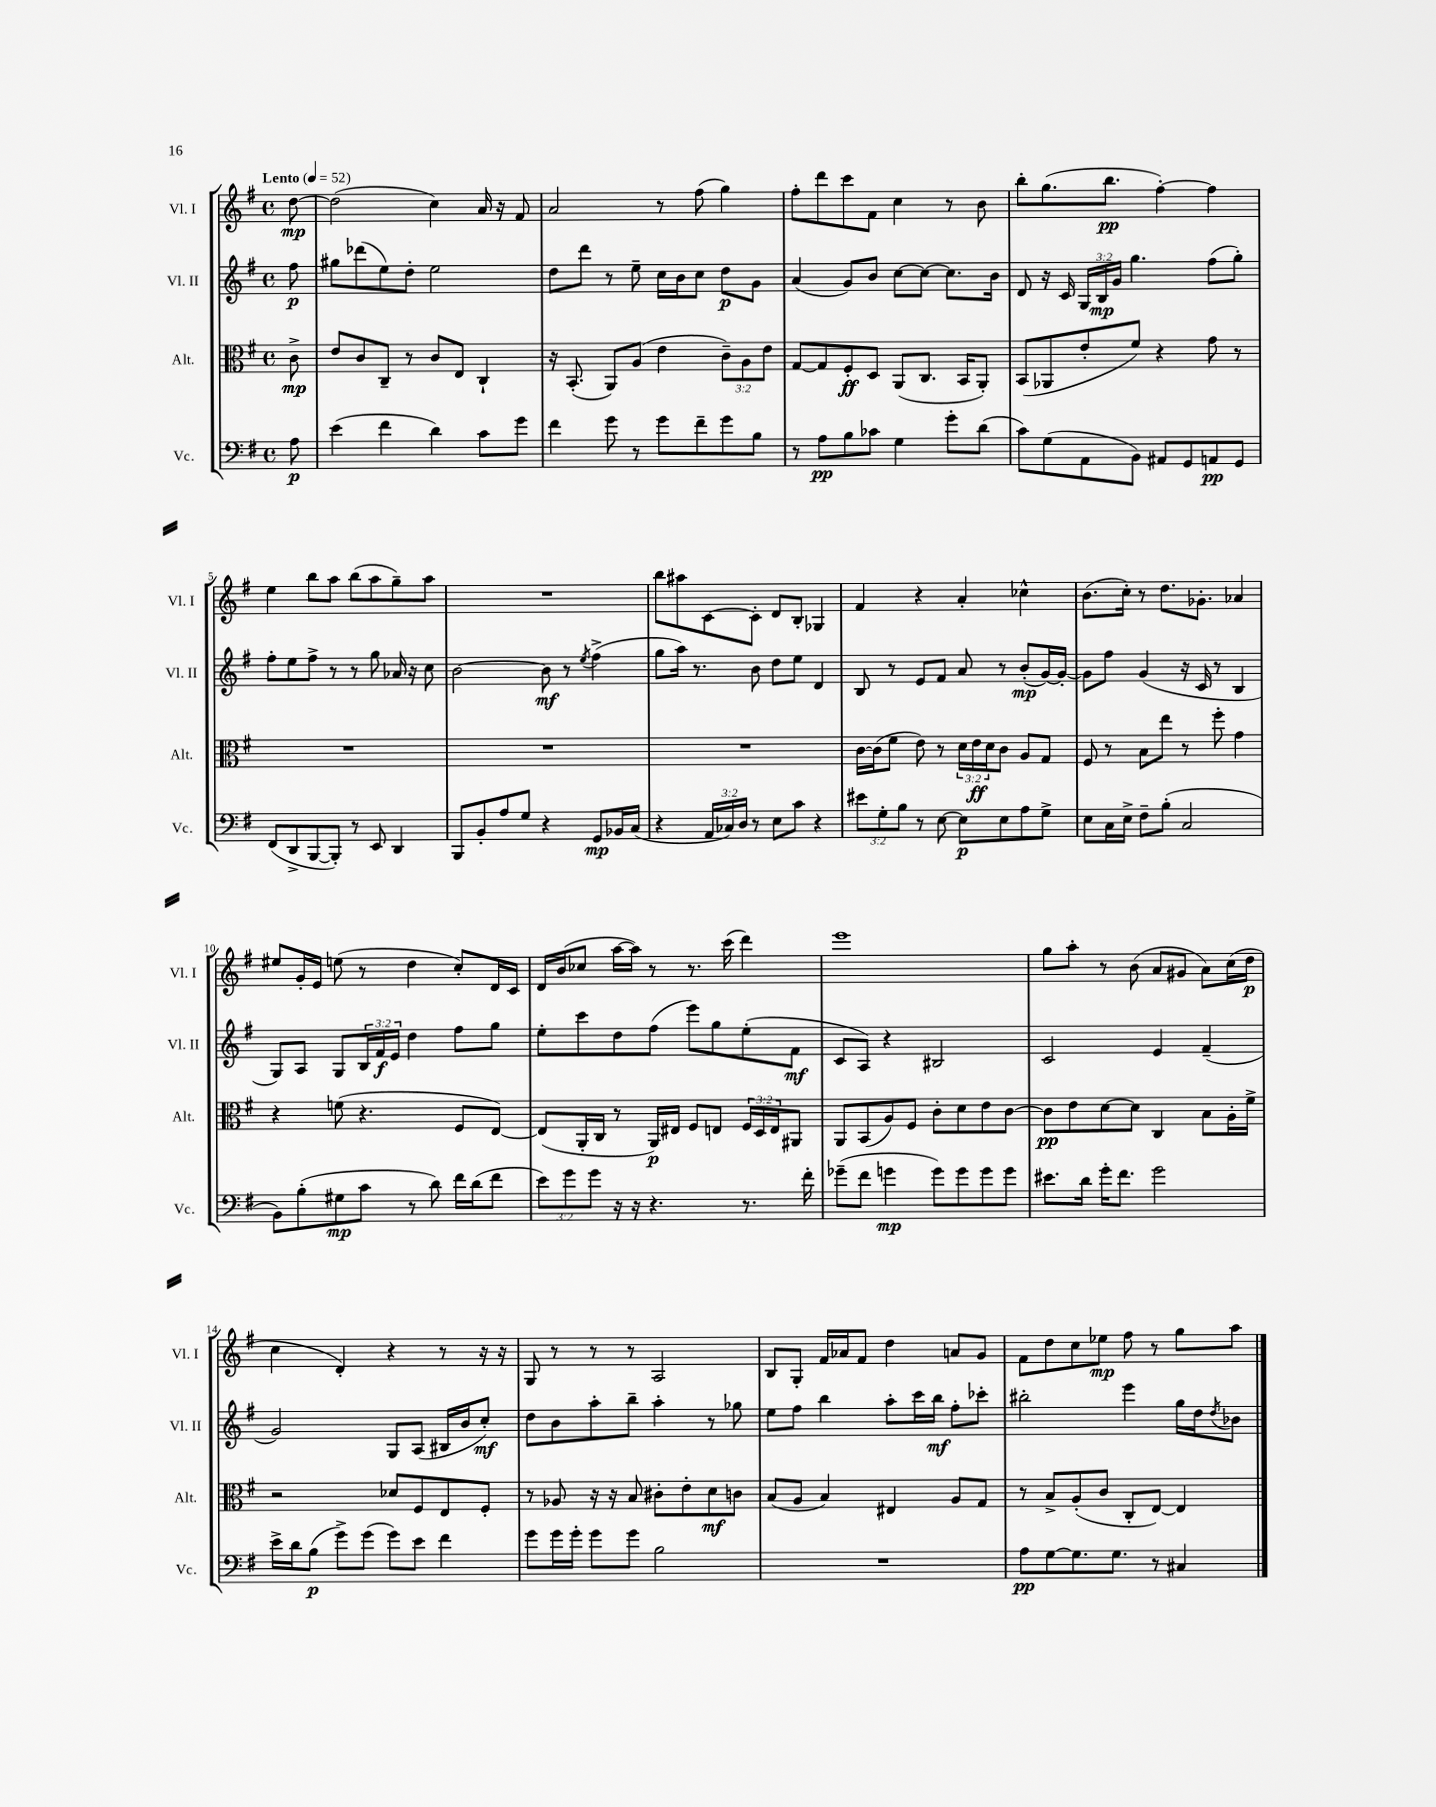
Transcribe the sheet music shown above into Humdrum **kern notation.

**kern	**dynam	**kern	**dynam	**kern	**dynam	**kern	**dynam
*part4	*part4	*part3	*part3	*part2	*part2	*part1	*part1
*staff4	*staff4	*staff3	*staff3	*staff2	*staff2	*staff1	*staff1
*I"Vc.	*	*I"Alt.	*	*I"Vl. II	*	*I"Vl. I	*
*I'Vc.	*	*I'Alt.	*	*I'Vl. II	*	*I'Vl. I	*
*clefF4	*	*clefC3	*	*clefG2	*	*clefG2	*
*k[f#]	*	*k[f#]	*	*k[f#]	*	*k[f#]	*
*M4/4	*	*M4/4	*	*M4/4	*	*M4/4	*
*met(c)	*	*met(c)	*	*met(c)	*	*met(c)	*
*MM52	*	*MM52	*	*MM52	*	*MM52	*
=	=	=	=	=	=	=	=
!	!	!	!	!	!	!LO:TX:a:B:t=Lento	!
8A\	p	8c^\	mp	8ff#\	p	[8dd\	mp
=1	=1	=1	=1	=1	=1	=1	=1
(4e\	.	8e/L	.	8gg#X\L	.	(2dd\]	.
.	.	8c/	.	(8ddd-X\	.	.	.
4f#\	.	8C~/J	.	8ee\)	.	.	.
.	.	8r	.	8dd'\J	.	.	.
4d\)	.	8c/L	.	2ee\	.	4cc\)	.
.	.	8E/J	.	.	.	.	.
8c\L	.	4C`/	.	.	.	16a/	.
.	.	.	.	.	.	16r	.
8g\J	.	.	.	.	.	8f#/	.
=2	=2	=2	=2	=2	=2	=2	=2
4f#\	.	16r	.	8dd\L	.	2a/	.
.	.	(8.BB'/	.	.	.	.	.
.	.	.	.	8ddd\J	.	.	.
8g\	.	8AA/L)	.	8r	.	.	.
8r	.	(8A/J	.	8ee~\	.	.	.
8g\L	.	4e\	.	16cc\LL	.	8r	.
.	.	.	.	16b\J	.	.	.
8f#~\	.	.	.	8cc\J	.	(8ff#\	.
8g\	.	12c~\L)	.	8dd\L	p	4gg\)	.
.	.	12A\	.	.	.	.	.
8B\J	.	.	.	8g\J	.	.	.
.	.	12e\J	.	.	.	.	.
=3	=3	=3	=3	=3	=3	=3	=3
8r	.	[8G/L	.	(4a/	.	8ff#'\L	.
8A\L	pp	8G/]	.	.	.	8ddd\	.
8B\	.	8F#'/	ff	8g/L)	.	8ccc\	.
8c-X\J	.	8D/J	.	8b/J	.	8f#\J	.
4G\	.	(8AA/L	.	[8cc\L	.	4cc\	.
.	.	8.C/J	.	8cc\J_	.	.	.
8g'\L	.	.	.	8.cc\L]	.	8r	.
.	.	16BB/KL	.	.	.	.	.
(8d\J	.	8AA'/J)	.	.	.	8b\	.
.	.	.	.	16b\Jk	.	.	.
=4	=4	=4	=4	=4	=4	=4	=4
8c\L)	.	(8BB/L	.	8d/	.	8bb'\L	.
(8G\	.	8AA-X/	.	16r	.	(8.gg\	.
.	.	.	.	16c/	.	.	.
8AA\	.	8e'/	.	24G/LL	.	.	.
.	.	.	.	24B/	mp	.	.
.	.	.	.	.	.	8.bb\J	pp
.	.	.	.	24g/JJ	.	.	.
8BB\J)	.	8f#/J)	.	4.gg\	.	.	.
8AA#X/L	.	4r	.	.	.	[4ff#'\)	.
8GG/	.	.	.	.	.	.	.
8AAn/	pp	8g\	.	(8ff#\L	.	4ff#\]	.
8GG/J	.	8r	.	8gg'\J)	.	.	.
!!LO:LB:g=z
=5	=5	=5	=5	=5	=5	=5	=5
(8FF#/L	.	1r	.	8ff#'\L	.	4ee\	.
8DD^/	.	.	.	8ee\	.	.	.
[8BBB/	.	.	.	8ff#^\J	.	8bb\L	.
8BBB'/J])	.	.	.	8r	.	8aa\J	.
8r	.	.	.	8r	.	(8bb\L	.
8EE/	.	.	.	8gg\	.	8aa\	.
4DD/	.	.	.	16a-X/	.	8gg~\)	.
.	.	.	.	16r	.	.	.
.	.	.	.	8cc\	.	8aa\J	.
=6	=6	=6	=6	=6	=6	=6	=6
8BBB/L	.	1r	.	[2b\	.	1r	.
8BB'/	.	.	.	.	.	.	.
8A/	.	.	.	.	.	.	.
8G/J	.	.	.	.	.	.	.
4r	.	.	.	8b\]	mf	.	.
.	.	.	.	8r	.	.	.
.	.	.	.	8qee/	.	.	.
8GG/L	mp	.	.	(4ff#^\	.	.	.
16BB-X/L	.	.	.	.	.	.	.
(16C/JJ	.	.	.	.	.	.	.
=7	=7	=7	=7	=7	=7	=7	=7
4r	.	1r	.	8gg\L	.	8bb\L	.
.	.	.	.	16aa\Jk)	.	8aa#X\	.
.	.	.	.	8.r	.	.	.
24AA/LL	.	.	.	.	.	[8c\	.
24C-X/)	.	.	.	.	.	.	.
24D/JJ	.	.	.	.	.	.	.
8r	.	.	.	8b\	.	8c'\J]	.
8E\L	.	.	.	8dd\L	.	8d/L	.
8c\J	.	.	.	8ee\J	.	8B'/J	.
4r	.	.	.	4d/	.	4G-X/	.
=8	=8	=8	=8	=8	=8	=8	=8
12e#X\L	.	[16c\LL	.	8B/	.	4f#/	.
.	.	(16c\J]	.	.	.	.	.
12G'\	.	.	.	.	.	.	.
.	.	8f#\J	.	8r	.	.	.
12B\J	.	.	.	.	.	.	.
8r	.	8e\)	.	8e/L	.	4r	.
[8E\	.	8r	.	8f#/J	.	.	.
8E\L]	p	24d\LL	.	8a/	.	4a'/	.
.	.	24e\	ff	.	.	.	.
.	.	24d\J	.	.	.	.	.
8E\	.	8c\J	.	8r	.	.	.
8A\	.	8A/L	.	(8b'/L	mp	4cc-X^^\	.
8G^\J	.	8G/J	.	[16g/L)	.	.	.
.	.	.	.	16g'/JJ_	.	.	.
=9	=9	=9	=9	=9	=9	=9	=9
8E\L	.	8F#/	.	8g\L]	.	(8.b\L	.
16C\L	.	8r	.	8ff#\J	.	.	.
16E^\JJ	.	.	.	.	.	16cc'\Jk)	.
8F#~\L	.	8B\L	.	(4g/	.	8r	.
(8B'\J	.	8ee\J	.	.	.	8.dd\L	.
2C/	.	8r	.	16r	.	.	.
.	.	.	.	16c/	.	8.g-X'\J	.
.	.	8ff#'\	.	8r	.	.	.
.	.	4g\	.	4B/	.	4a-X/	.
!!LO:LB:g=z
=10	=10	=10	=10	=10	=10	=10	=10
8BB\L)	.	4r	.	8G/L)	.	8ee#X/L	.
(8B'\	.	.	.	8A/J	.	16g'/L	.
.	.	.	.	.	.	16e/JJ	.
8G#X\	mp	(8fn\	.	8G/L	.	(8een\	.
8c\J	.	4.r	.	24B/L	.	8r	.
.	.	.	.	24f#/	f	.	.
.	.	.	.	24e/JJ	.	.	.
8r	.	.	.	4dd\	.	4dd\	.
8d\)	.	.	.	.	.	.	.
16f#\LL	.	8F#/L	.	8ff#\L	.	8cc'/L)	.
(16d\J	.	.	.	.	.	.	.
8f#\J	.	[8E/J)	.	8gg\J	.	16d/L	.
.	.	.	.	.	.	16c/JJ	.
=11	=11	=11	=11	=11	=11	=11	=11
12e\L)	.	(8E/L]	.	8ee'\L	.	16d/LL	.
.	.	.	.	.	.	(16b/J	.
12g\	.	.	.	.	.	.	.
.	.	16AA'/L	.	8ccc\	.	8cc-X/J	.
12g\J	.	.	.	.	.	.	.
.	.	16C/JJ	.	.	.	.	.
16r	.	8r	.	8dd\	.	[16aa\LL	.
16r	.	.	.	.	.	16aa\JJ])	.
4.r	.	16AA/LL)	p	(8ff#\J	.	8r	.
.	.	16E#X/JJ	.	.	.	.	.
.	.	8F#/L	.	8eee\L)	.	8.r	.
.	.	8En/J	.	8gg\	.	.	.
.	.	.	.	.	.	(16ccc\	.
8.r	.	24F#/LL	.	(8ee'\	.	4ddd\)	.
.	.	24D/	.	.	.	.	.
.	.	24E/J	.	.	.	.	.
.	.	8AA#X/J	.	8f#\J	mf	.	.
16f#'\	.	.	.	.	.	.	.
=12	=12	=12	=12	=12	=12	=12	=12
(8g-X~\L	.	8AA/L	.	8c/L	.	1eee	.
8f#\J	.	(8BB/	.	8A/J)	.	.	.
4gn\	mp	8A/)	.	4r	.	.	.
.	.	8F#/J	.	.	.	.	.
8g\L)	.	8c'\L	.	2B#X/	.	.	.
8g\	.	8d\	.	.	.	.	.
8g\	.	8e\	.	.	.	.	.
8g\J	.	[8c\J	.	.	.	.	.
=13	=13	=13	=13	=13	=13	=13	=13
8.e#X\L	.	8c\L]	pp	2c/	.	8gg\L	.
.	.	8e\	.	.	.	8aa'\J	.
16d\Jk	.	.	.	.	.	.	.
16g'\KL	.	[8d\	.	.	.	8r	.
8.f#\J	.	.	.	.	.	.	.
.	.	8d\J]	.	.	.	(8b\	.
2g\	.	4C/	.	4e/	.	8a/L	.
.	.	.	.	.	.	8g#X/J	.
.	.	8B\L	.	(4f#~/	.	8a\L)	.
.	.	16A'\L	.	.	.	(16cc\L	.
.	.	16f#^\JJ	.	.	.	16dd\JJ	p
!!LO:LB:g=z
=14	=14	=14	=14	=14	=14	=14	=14
16e^\LL	.	2r	.	2g/)	.	4cc\	.
16d\J	.	.	.	.	.	.	.
(8B\J	p	.	.	.	.	.	.
8g^\L)	.	.	.	.	.	4d'/)	.
(8g\J	.	.	.	.	.	.	.
8g\L)	.	8d-X/L	.	8G/L	.	4r	.
8e\J	.	8F#/	.	(8A/J	.	.	.
4f#\	.	8E/	.	16B#X/LL	.	8r	.
.	.	.	.	16b/J	.	.	.
.	.	8F#'/J	.	8cc'/J)	mf	16r	.
.	.	.	.	.	.	16r	.
=15	=15	=15	=15	=15	=15	=15	=15
8g\L	.	8r	.	8dd\L	.	8G/	.
16g\L	.	8A-X/	.	8b\	.	8r	.
16g'\JJ	.	.	.	.	.	.	.
8g\L	.	16r	.	8aa'\	.	8r	.
.	.	16r	.	.	.	.	.
8g\J	.	8B/	.	8bb~\J	.	8r	.
2B\	.	8c#X'\L	.	4aa'\	.	2A/	.
.	.	8e'\	.	.	.	.	.
.	.	8d\	mf	8r	.	.	.
.	.	8cn\J	.	8gg-X\	.	.	.
=16	=16	=16	=16	=16	=16	=16	=16
1r	.	(8B/L	.	8ee\L	.	8B/L	.
.	.	8A/J	.	8ff#\J	.	8G'/J	.
.	.	4B/)	.	4bb\	.	16f#/LL	.
.	.	.	.	.	.	16a-X/J	.
.	.	.	.	.	.	8f#/J	.
.	.	4E#X/	.	8aa'\L	.	4dd\	.
.	.	.	.	16ccc\L	.	.	.
.	.	.	.	16bb\JJ	mf	.	.
.	.	8A/L	.	8ff#'\L	.	8an/L	.
.	.	8G/J	.	8ccc-X'\J	.	8g/J	.
=17	=17	=17	=17	=17	=17	=17	=17
8A\L	pp	8r	.	2bb#X'\	.	8f#\L	.
[8G\	.	8B^/L	.	.	.	8dd\	.
8.G\]	.	(8A'/	.	.	.	8cc\	.
.	.	8c/J	.	.	.	8ee-X\J	mp
8.G\J	.	.	.	.	.	.	.
.	.	8C'/L	.	4eee\	.	8ff#\	.
8r	.	[8E/J)	.	.	.	8r	.
4C#X/	.	4E/]	.	16gg\LL	.	8gg\L	.
.	.	.	.	16dd\J	.	.	.
.	.	.	.	8qdd/	.	.	.
.	.	.	.	8b-X\J	.	8aa\J	.
==	==	==	==	==	==	==	==
*-	*-	*-	*-	*-	*-	*-	*-
